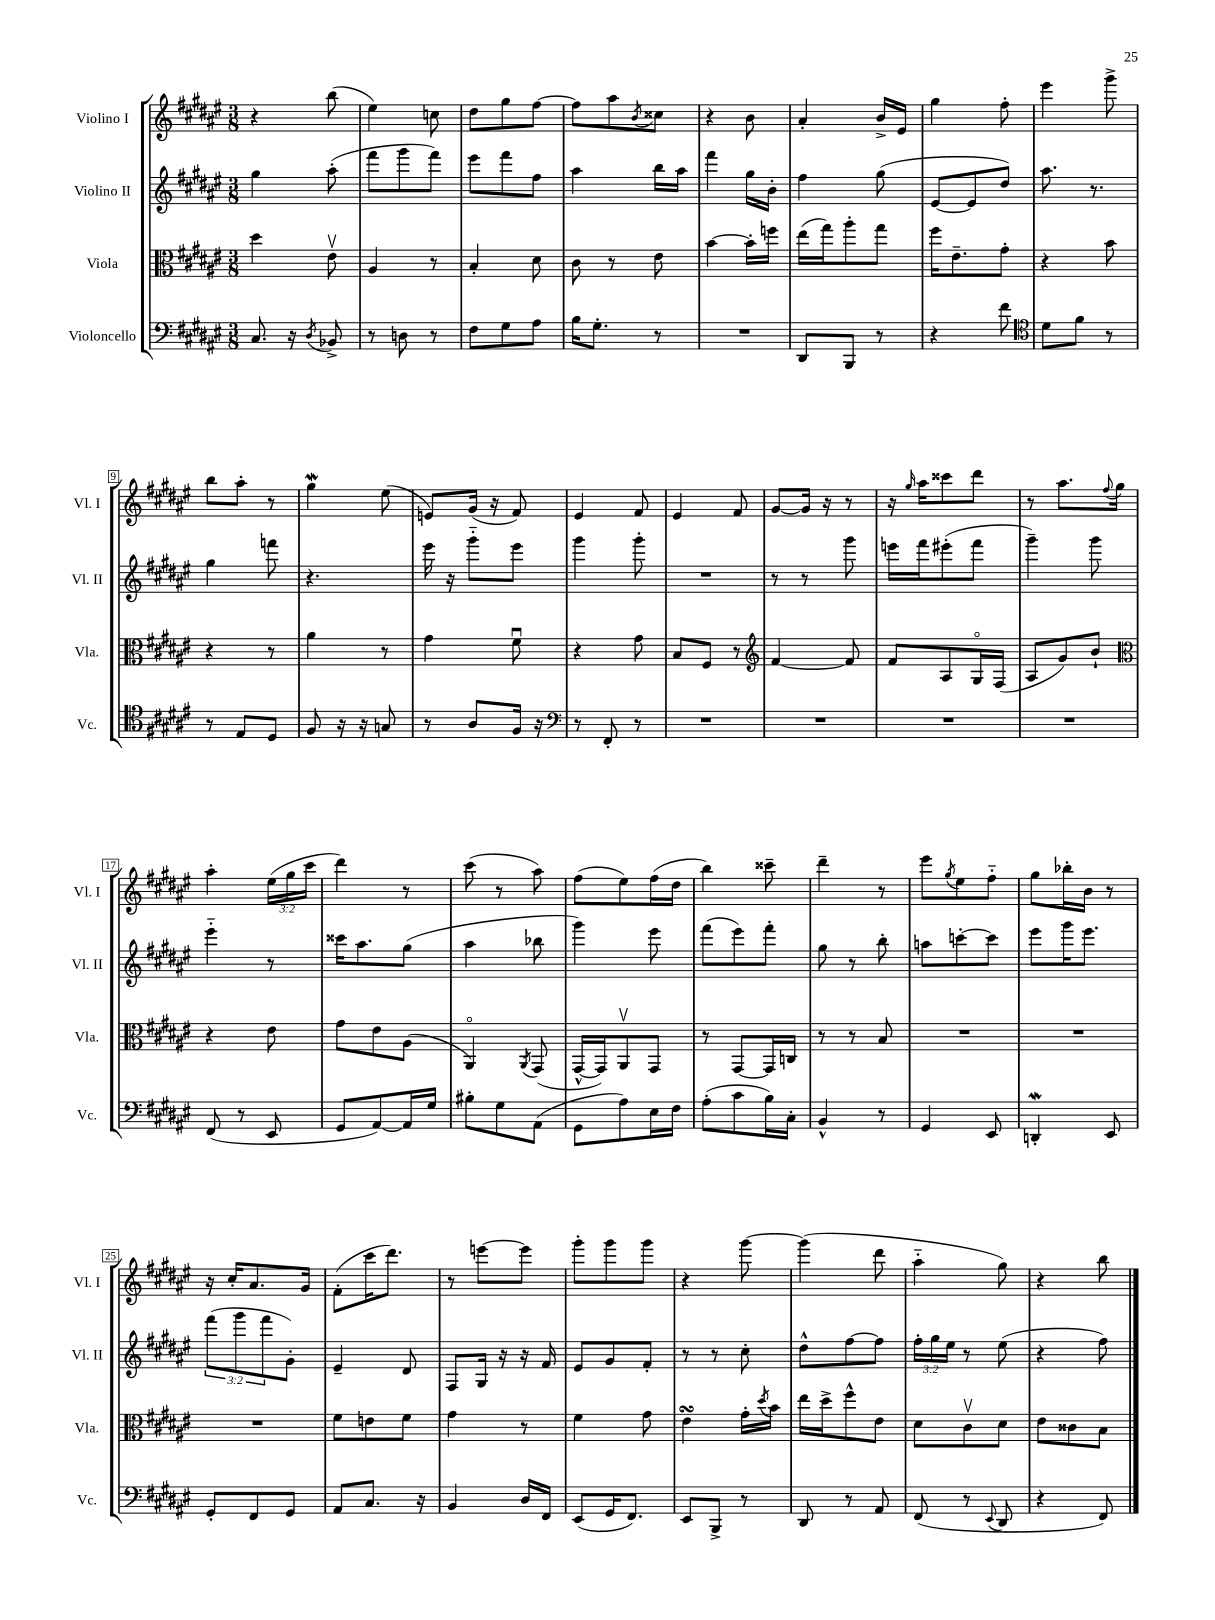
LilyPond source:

<<
\new StaffGroup <<
\new Staff = "s0" \with { instrumentName = "Violino I" shortInstrumentName = "Vl. I" } {
    \clef treble \key fis \major \numericTimeSignature \time 3/8 \override Staff.TupletNumber.text = #tuplet-number::calc-fraction-text
    r4 b''8( |
    eis''4) c''8 |
    dis''8 gis''8 fis''8~ |
    fis''8 ais''8 \acciaccatura { b'8 } cisis''8 |
    r4 b'8 |
    ais'4-. b'16-> eis'16 |
    gis''4 fis''8-. |
    eis'''4 gis'''8-> |
    b''8 ais''8-. r8 |
    gis''4\mordent eis''8( |
    e'8) gis'16( r16 fis'8) |
    eis'4 fis'8 |
    eis'4 fis'8 |
    gis'8~ gis'16 r16 r8 |
    r16 \grace { gis''16 } ais''16 cisis'''8 dis'''8 |
    r8 ais''8. \appoggiatura { fis''8 } gis''16 |
    ais''4-. \tuplet 3/2 { eis''16( gis''16 cis'''16 } |
    dis'''4) r8 |
    cis'''8( r8 ais''8) |
    fis''8( eis''8) fis''16( dis''16 |
    b''4) cisis'''8-- |
    dis'''4-- r8 |
    eis'''8 \acciaccatura { gis''8 } eis''8 fis''8-_ |
    gis''8 bes''16-. b'16 r8 |
    r16 cis''16-. ais'8. gis'16 |
    fis'8-.( cis'''16 dis'''8.) |
    r8 e'''8~ e'''8 |
    gis'''8-. gis'''8 gis'''8 |
    r4 gis'''8~ |
    gis'''4( dis'''8 |
    ais''4-_ gis''8) |
    r4 b''8 \bar "|." |
}
\new Staff = "s1" \with { instrumentName = "Violino II" shortInstrumentName = "Vl. II" } {
    \clef treble \key fis \major \numericTimeSignature \time 3/8 \override Staff.TupletNumber.text = #tuplet-number::calc-fraction-text
    gis''4 ais''8-.( |
    fis'''8 gis'''8 fis'''8) |
    eis'''8 fis'''8 fis''8 |
    ais''4 b''16 ais''16 |
    fis'''4 gis''16 b'16-. |
    fis''4 gis''8( |
    eis'8~ eis'8 dis''8) |
    ais''8. r8. |
    gis''4 f'''8 |
    r4. |
    eis'''16 r16 gis'''8-_ eis'''8 |
    gis'''4 gis'''8-. |
    R4. |
    r8 r8 gis'''8 |
    e'''16 fis'''16 eis'''8-.( fis'''8 |
    gis'''4--) gis'''8 |
    eis'''4-_ r8 |
    cisis'''16 ais''8. gis''8( |
    ais''4 bes''8 |
    gis'''4) eis'''8 |
    fis'''8( eis'''8) fis'''8-. |
    gis''8 r8 b''8-. |
    a''8 c'''8~-. c'''8 |
    eis'''8 gis'''16 eis'''8. |
    \tuplet 3/2 { fis'''8( gis'''8 fis'''8 } gis'8-.) |
    eis'4-- dis'8 |
    fis8 gis16 r16 r16 fis'16 |
    eis'8 gis'8 fis'8-. |
    r8 r8 cis''8-. |
    dis''8-^ fis''8~ fis''8 |
    \tuplet 3/2 { fis''16-. gis''16 eis''16 } r8 eis''8( |
    r4 fis''8) \bar "|." |
}
\new Staff = "s2" \with { instrumentName = "Viola" shortInstrumentName = "Vla." } {
    \clef alto \key fis \major \numericTimeSignature \time 3/8
    dis''4 eis'8\upbow |
    ais4 r8 |
    b4-. dis'8 |
    cis'8 r8 eis'8 |
    b'4~ b'16-. f''16 |
    eis''16( gis''16) ais''8-. gis''8 |
    fis''16 eis'8.-- gis'8-. |
    r4 b'8 |
    r4 r8 |
    ais'4 r8 |
    gis'4 fis'8\downbow |
    r4 gis'8 |
    b8 fis8 r8 |
    \clef treble fis'4~ fis'8 |
    fis'8 ais8 gis16\flageolet fis16( |
    ais8 gis'8) b'8-! |
    \clef alto r4 eis'8 |
    gis'8 eis'8 ais8( |
    ais,4\flageolet) \acciaccatura { ais,8 } gis,8( |
    gis,16~-^ gis,16) ais,8\upbow gis,8 |
    r8 gis,8~ gis,16 c16 |
    r8 r8 b8 |
    R4. |
    R4. |
    R4. |
    fis'8 e'8 fis'8 |
    gis'4 r8 |
    fis'4 gis'8 |
    eis'4\turn gis'16-. \acciaccatura { dis''8 } b'16 |
    eis''16 dis''16-> fis''8-^ eis'8 |
    dis'8 cis'8\upbow dis'8 |
    eis'8 cisis'8 b8 \bar "|." |
}
\new Staff = "s3" \with { instrumentName = "Violoncello" shortInstrumentName = "Vc." } {
    \clef bass \key fis \major \numericTimeSignature \time 3/8
    cis8. r16 \acciaccatura { dis8 } bes,8-> |
    r8 d8 r8 |
    fis8 gis8 ais8 |
    b16 gis8.-. r8 |
    R4. |
    dis,8 b,,8 r8 |
    r4 fis'8 |
    \clef tenor dis'8 fis'8 r8 |
    r8 eis8 dis8 |
    fis8 r16 r16 g8 |
    r8 ais8 fis16 r16 |
    \clef bass r8 fis,8-. r8 |
    R4. |
    R4. |
    R4. |
    R4. |
    fis,8( r8 eis,8 |
    gis,8 ais,8~) ais,16 gis16 |
    bis8-. gis8 ais,8( |
    gis,8 ais8) eis16 fis16 |
    ais8-.( cis'8 b16) cis16-. |
    b,4-^ r8 |
    gis,4 eis,8 |
    d,4-.\mordent eis,8 |
    gis,8-. fis,8 gis,8 |
    ais,8 cis8. r16 |
    b,4 dis16 fis,16 |
    eis,8( gis,16 fis,8.) |
    eis,8 b,,8-> r8 |
    dis,8 r8 ais,8 |
    fis,8( r8 \appoggiatura { eis,8 } dis,8 |
    r4 fis,8) \bar "|." |
}
>>
>>
\layout { \context { \Score \override BarNumber.stencil = #(make-stencil-boxer 0.1 0.3 ly:text-interface::print) } }
